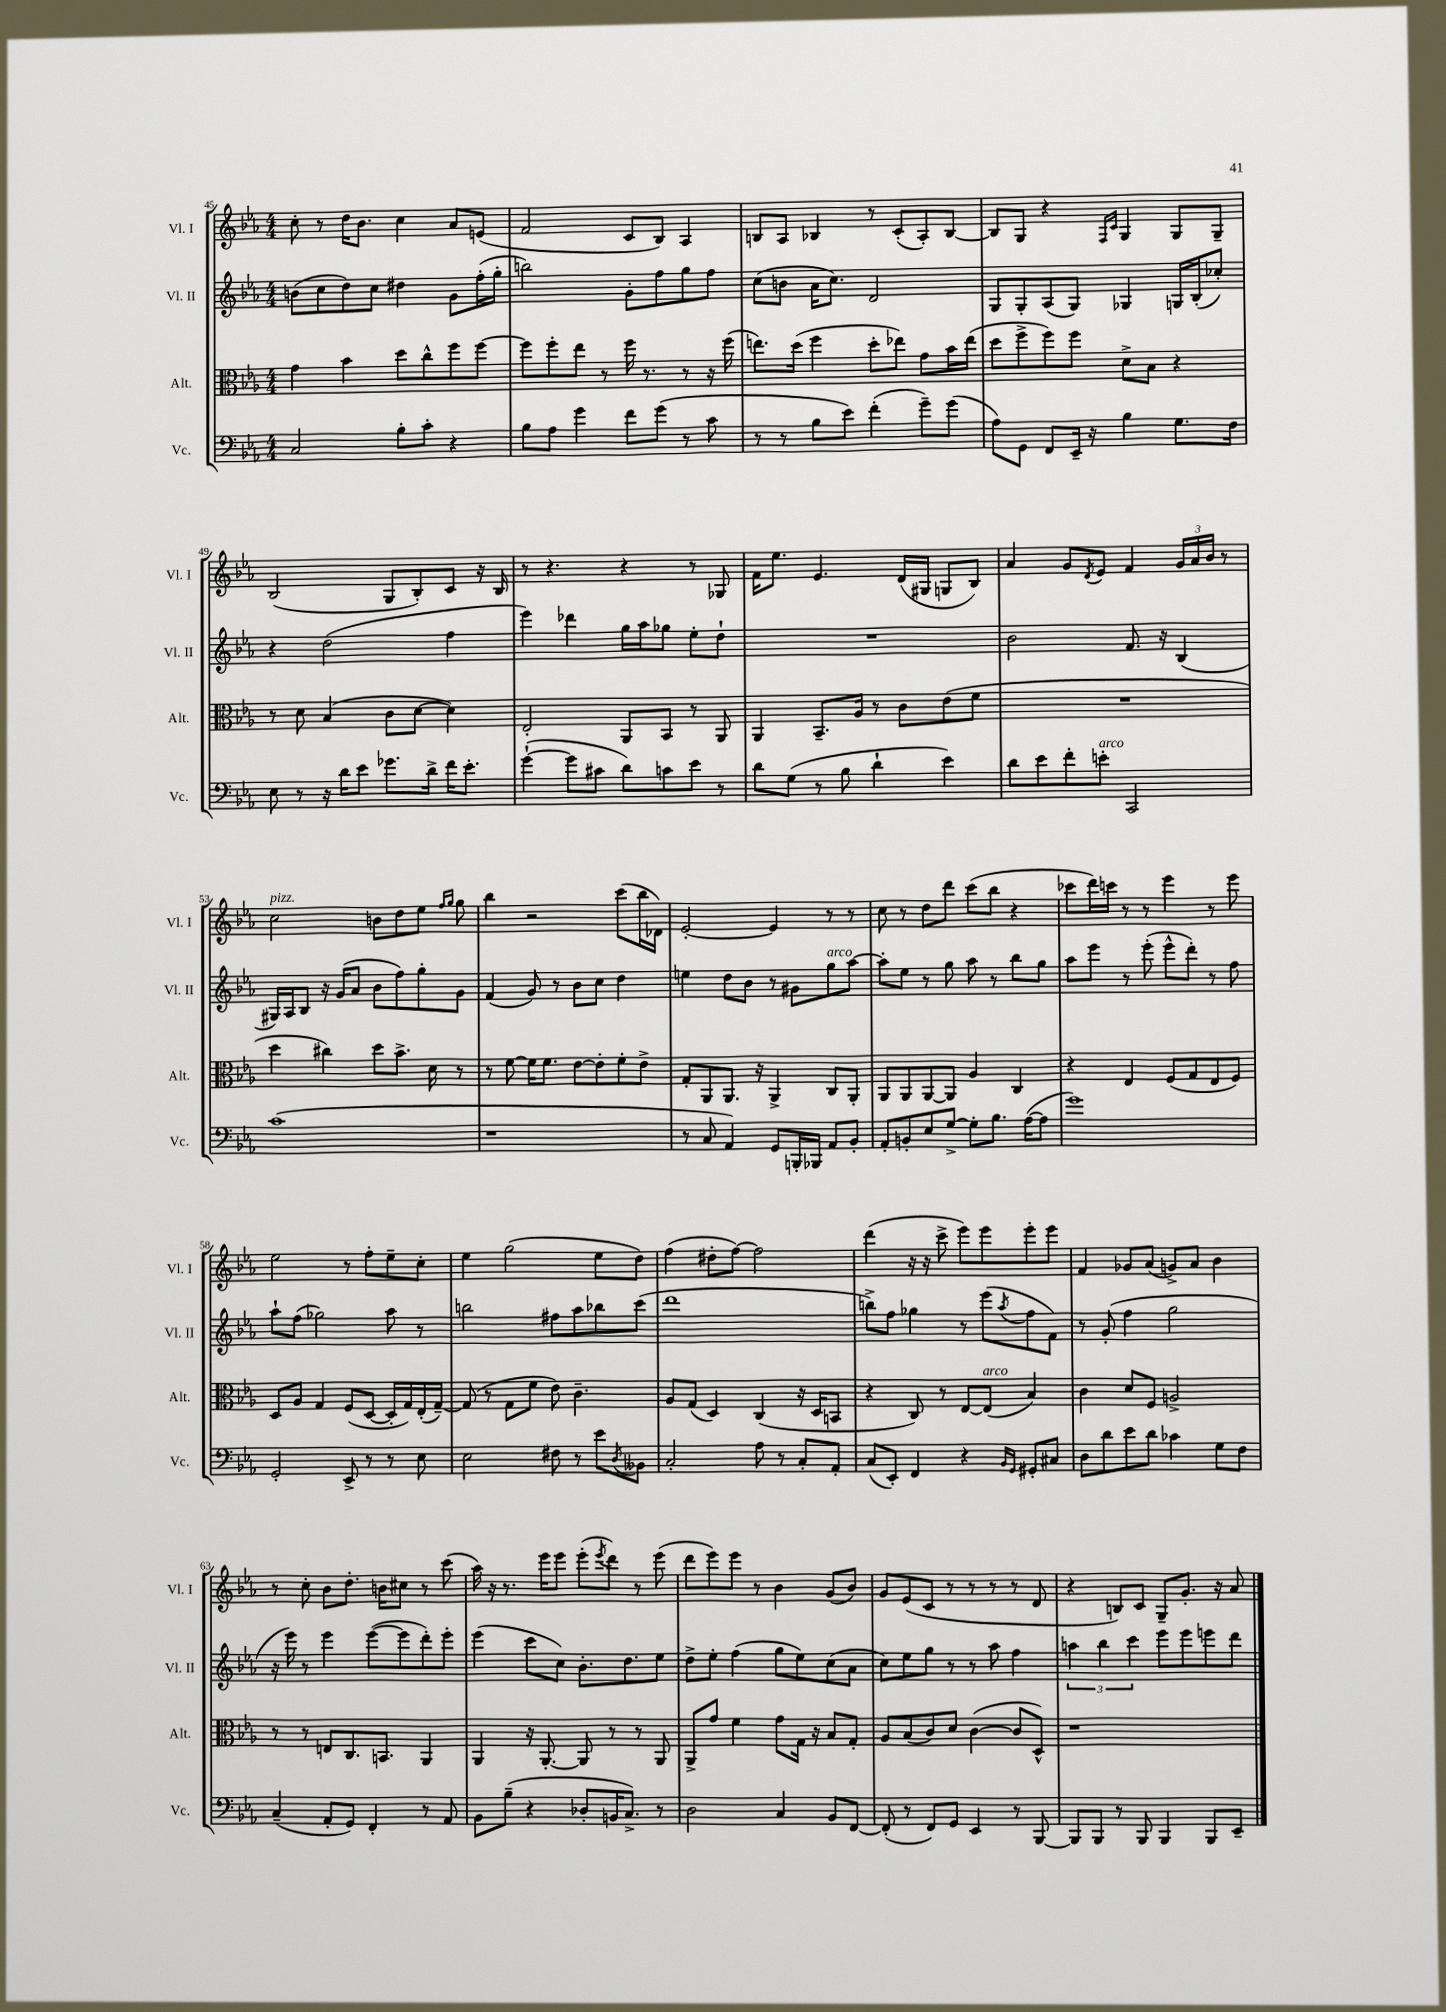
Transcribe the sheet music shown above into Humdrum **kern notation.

**kern	**kern	**kern	**kern
*part4	*part3	*part2	*part1
*staff4	*staff3	*staff2	*staff1
*I"Vc.	*I"Alt.	*I"Vl. II	*I"Vl. I
*I'Vc.	*I'Alt.	*I'Vl. II	*I'Vl. I
*clefF4	*clefC3	*clefG2	*clefG2
*k[b-e-a-]	*k[b-e-a-]	*k[b-e-a-]	*k[b-e-a-]
*M4/4	*M4/4	*M4/4	*M4/4
=45	=45	=45	=45
2C/	4g\	(8bn\L	8cc'\
.	.	8cc\	8r
.	4b-\	8dd\)	16dd\KL
.	.	.	8.b-\J
.	.	8cc\J	.
8B-'\L	8dd\L	4dd#X\	4cc\
8c'\J	8cc^^\	.	.
4r	8ff\	8g\L	8a-/L
.	[8ff\J	(16ff'\L	(8en/J
.	.	16gg'\JJ	.
=46	=46	=46	=46
8B-\L	8ff\L]	2bbn\)	2f/
8A-\J	8ff'\	.	.
4g\	8ee-\J	.	.
.	8r	.	.
8f\L	16ff\	8g'\L	8c/L
.	8.r	.	.
(8g\J	.	8ff\	8B-/J)
8r	8r	8gg\	4A-/
8c\	16r	8ff\J	.
.	(16ff\	.	.
=47	=47	=47	=47
8r	8.een\L)	(8cc\L	8Bn/L
8r	.	8bn\J	8A-/J
.	(16dd\Jk	.	.
8B-\L	4ff\	16a-\KL	4B-X/
.	.	8.cc\J)	.
8e-\J)	.	.	.
(4f'\	8dd'\L	2d/	8r
.	8ee-X\J)	.	(8c'/L
8g~\L)	8g\L	.	8A-'/)
(8g\J	16b-\L	.	[8B-/J
.	(16ee-\JJ	.	.
=48	=48	=48	=48
8A-\L)	8dd\L	8G/L	8B-/L]
8GG\J	8ff^\	8G'/	8G/J
8FF/L	8ff\)	(8A-/	4r
16EE-~/Jk	8ff\J	8G/J)	.
16r	.	.	.
.	.	.	16qqF/LL
.	.	.	16qqc/JJ
4B-\	8d^\L	4G-X/	4G/
.	8B-\J	.	.
8.G\L	4r	16Gn/LL	8G/L
.	.	(16B-'/J	.
.	.	8cc-X'/J)	8G~/J
16F\Jk	.	.	.
!!LO:LB:g=z
=49	=49	=49	=49
8E-\	8r	4r	(2B-/
8r	8d\	.	.
16r	(4B-/	(2dd\	.
16d\KL	.	.	.
8e-\J	.	.	.
8.g-X\L	8c\L	.	8G/L
.	[8d\J	.	8B-'/)
16d^\Jk	.	.	.
16f\KL	4d\])	4ff\	8c/J
8.e-'\J	.	.	.
.	.	.	16r
.	.	.	16B-/
=50	=50	=50	=50
([4g`\	2E-'/	4eee-\)	8r
.	.	.	4.r
8g\L]	.	4ddd-X\	.
8c#X\J	.	.	.
8d\L)	8AA-/L	16gg\LL	4r
.	.	16aa-\J	.
8cn\	8BB-/J	8gg-X\J	.
8e-\J	8r	8ee-'\L	8r
8r	8AA-/	8dd`\J	8G-X/
=51	=51	=51	=51
8d\L	4AA-/	1r	16f\KL
.	.	.	8.ee-\J
(8G\J	.	.	.
8r	8.BB-~/L	.	4.e-/
8B-\	.	.	.
.	16A-/Jk	.	.
4d`\	8r	.	.
.	8c\L	.	(16d/LL
.	.	.	16G#X/JJ
4e-\)	(8e-\	.	8Gn/L
.	8f\J	.	8B-/J)
=52	=52	=52	=52
8d\L	1r	2b-\	4a-/
8e-\	.	.	.
8f'\	.	.	8g/L
.	.	.	8qd/
!LO:TX:a:i:t=arco	!	!	!
8en'\J	.	.	8e-/J
2CC/	.	8.f/	4f/
.	.	16r	.
.	.	(4B-/	24g/LL
.	.	.	24a-/
.	.	.	24b-/JJ
.	.	.	8r
!!LO:LB:g=z
=53	=53	=53	=53
!	!	!	!LO:TX:a:i:t=pizz.
(1c	4dd\	16G#X/LL)	2cc\
.	.	16A-/J	.
.	.	8B-/J	.
.	4cc#X\)	16r	.
.	.	(16g/KL	.
.	.	8a-/J	.
.	8dd\L	8b-\L	8bn\L
.	8.b-^\J	8ff\)	8dd\
.	.	8gg'\	8ee-\J
.	16d\	.	.
.	.	.	16qqff/LL
.	.	.	16qqgg/JJ
.	8r	8g\J	8gg\
=54	=54	=54	=54
1r	8r	(4f/	4bb-\
.	[8f\	.	.
.	16f\KL]	8g/)	2r
.	8.f\J	.	.
.	.	8r	.
.	[8e-\L	8b-\L	.
.	8e-'\]	8cc\J	.
.	8f'\	4dd\	(8ccc\L
.	8e-^\J	.	16bb-\L
.	.	.	16d-X\JJ)
=55	=55	=55	=55
8r	8G'/L	4een\	[2e-'/
8C/	8AA-/	.	.
4AA-/)	8.AA-/J	8dd\L	.
.	.	8b-\J	.
.	16r	.	.
8GG/L	4AA-^/	8r	4e-/]
16BBBn'/L	.	8g#X\L	.
16BBB-X/JJ	.	.	.
!	!	!LO:TX:a:i:t=arco	!
8AA-/L	8C/L	8gg\	8r
8BB-'/J	8AA-'/J	[8aa-\J	8r
=56	=56	=56	=56
8AA-'/L	8AA-/L	8aa-'\L]	8cc\
8BBn'/	8AA-/	8ee-\J	8r
8E-/	[8AA-/	8r	8dd\L
[8G^/J	8AA-/J]	8gg\	8ddd\J
8G'\L]	4A-/	8aa-\	(8ccc\L
8.B-\J	.	8r	8bb-\J
.	4C/	8bb-\L	4r
([16A-\KL	.	.	.
8A-\J]	.	8gg\J	.
=57	=57	=57	=57
1g)	4r	8aa-\L	8ccc-X\L
.	.	8eee-\J	16ddd\L)
.	.	.	16cccn\JJ
.	4E-/	8r	8r
.	.	(8eee-'\	8r
.	(8F/L	8eee-^^\L	4eee-\
.	8G/	8ddd'\J)	.
.	8E-/	8r	8r
.	8F/J)	8ff\	8eee-\
!!LO:LB:g=z
=58	=58	=58	=58
2GG'/	8D/L	8aa-`\L	2ee-\
.	8A-/J	(8ff\J	.
.	4G/	2gg-X\)	.
8EE-^/	(8F/L	.	8r
8r	[8D/J	.	8ff'\L
8r	16D'/LL]	8aa-\	8ee-~\
.	16G/)	.	.
8E-\	(16E-'/	8r	8cc'\J
.	[16G~/JJ)	.	.
=59	=59	=59	=59
2E-\	(8G/]	2bbn\	4ee-\
.	8r	.	.
.	8G\L	.	(2gg\
.	8f\J	.	.
8F#X\	8e-\)	8ff#X\L	.
8r	4.c~\	8aa-\	.
8e-\L	.	8bb-X\	8ee-\L
8qD/	.	.	.
8BB--X\J	.	(8ccc\J	8dd\J)
=60	=60	=60	=60
2C'/	8A-/L	1ddd	(4ff\
.	(8G/J	.	.
.	4D/)	.	8dd#X'\L
.	.	.	[8ff\J)
8A-\	(4C/	.	2ff\]
8r	.	.	.
8C'/L	16r	.	.
.	16D/KL	.	.
8AA-'/J	8BBn/J	.	.
=61	=61	=61	=61
(8C/L	4r	8bbn^\L)	(4ddd\
8EE-'/J)	.	8ff\J	.
4FF/	8C/)	4gg-X\	16r
.	.	.	16r
.	8r	.	8ccc^\
4r	[8E-/L	8r	8eee-\L)
!	!LO:TX:a:i:t=arco	!	!
.	(8E-/J]	(8eee-\L	8eee-\
16qqBB-/LL	.	.	.
16qqGG/JJ	.	8qaa-/	.
8GG#X'/L	4B-/)	8ff\	8eee-'\
8C#X/J	.	8f\J)	8eee-\J
=62	=62	=62	=62
8D\L	4c\	8r	4f/
8d\	.	(8g'/	.
8e-\	8d/L	4ff\	8g-X/L
8d\J	8F/J	.	(8a-/J
4c-X\	2An^/	2gg\	8gn^/L)
.	.	.	8a-/J
8G\L	.	.	4b-\
8F\J	.	.	.
!!LO:LB:g=z
=63	=63	=63	=63
(4C~/	8r	16r	8r
.	.	16eee-\)	.
.	8r	8r	8cc'\
8AA-'/L	8En/L	4eee-\	8b-\L
8GG/J)	8.C/	.	8.dd'\J
4FF'/	.	([8eee-\L	.
.	8.BBn/J	.	16bn\KL
.	.	8eee-\]	8cc#X\J
8r	4AA-/	8ddd'\)	8r
8AA-/	.	8eee-'\J	(8ccc\
=64	=64	=64	=64
8BB-\L	4AA-/	(4eee-\	16aa-\)
.	.	.	16r
(8B-~\J	.	.	8.r
4r	16r	8ccc\L	.
.	[8.AA-'/	.	16eee-\KL
.	.	8cc\J)	8eee-\J
8D-X'/L	8AA-/]	8.b-'\L	(8eee-'\L
.	.	.	8qeee-/
16BBn/K	8r	.	8ddd\J)
8.C^/J)	.	8.dd\	.
.	8r	.	8r
8r	8AA-/	8ee-\J	(8eee-\
=65	=65	=65	=65
2D\	8AA-^/L	8dd^\L	8ddd\L
.	8g/J	8ee-'\J	8eee-\)
.	4f\	(4ff\	8eee-\J
.	.	.	8r
4C/	8g\L	8gg\L	4b-\
.	16G\Jk	8ee-\)	.
.	16r	.	.
8BB-/L	8B-/L	(8cc\	(8g/L
[8FF/J	8G'/J	8a-\J	8b-/J)
=66	=66	=66	=66
(8FF'/]	8A-/L	8cc\L)	8g/L
8r	(8B-/	8ee-\	(8e-/
8FF/L)	8c/)	8gg\J	8c/J
8GG/J	8d/J	8r	8r
4EE-/	([4c\	8r	8r
.	.	8aa-\	8r
8r	8c/L]	4ff\	8r
[8BBB-/	8D^^/J)	.	8d/
=67	=67	=67	=67
8BBB-/L]	1r	6aan\	4r
8BBB-/J	.	.	.
.	.	6bb-\	.
8r	.	.	8Bn/L)
.	.	6ccc\	.
8BBB-/	.	.	8c/J
4BBB-/	.	8eee-\L	8G~/L
.	.	8eee-\	8.g'/J
8BBB-/L	.	8eeen\	.
.	.	.	16r
8EE-~/J	.	8ddd\J	8a-/
==	==	==	==
*-	*-	*-	*-
